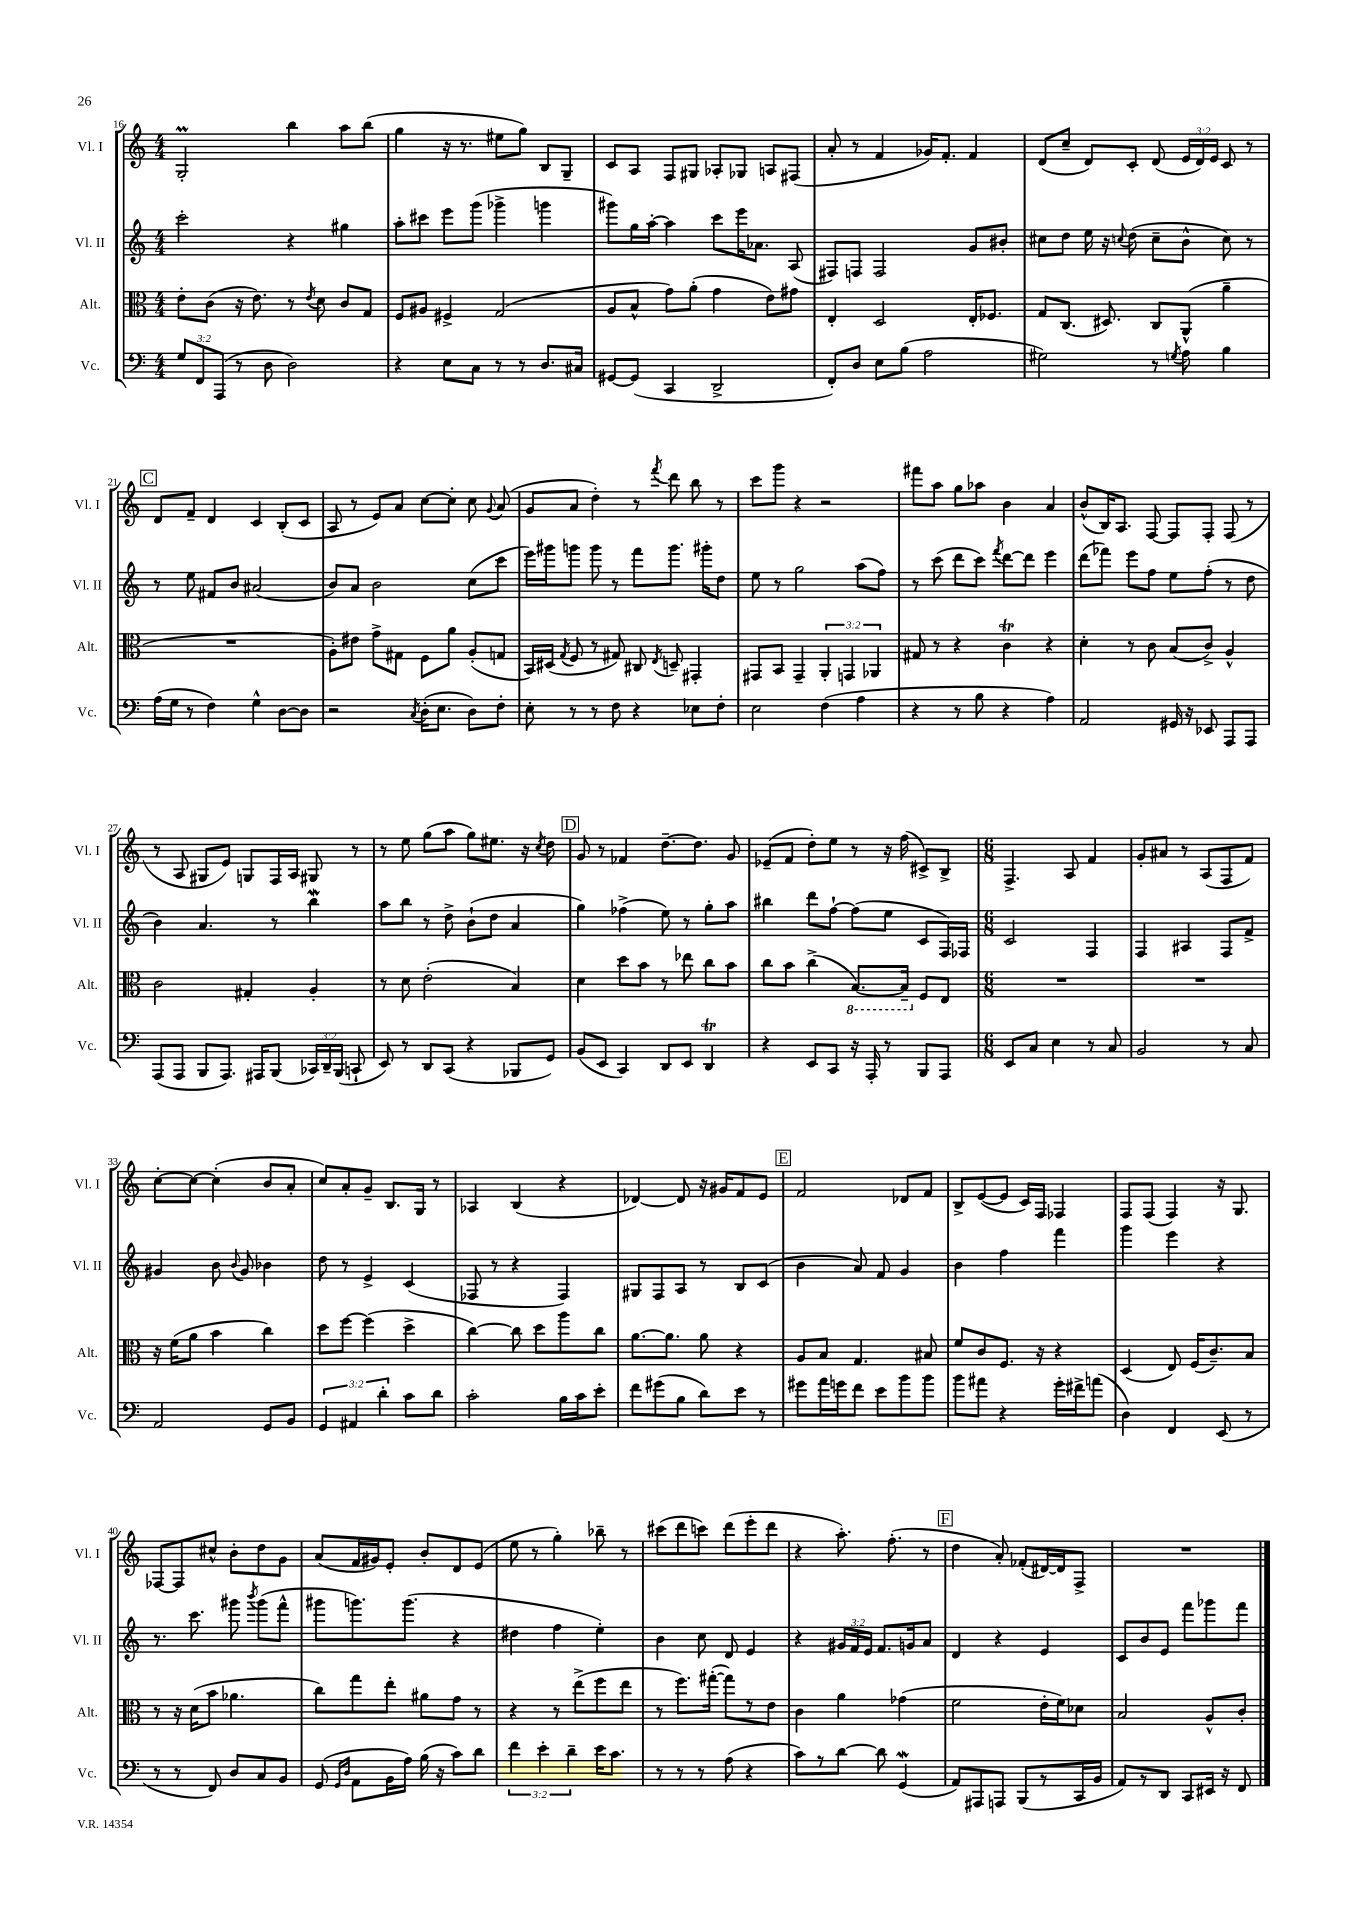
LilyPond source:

<<
\new StaffGroup <<
\new Staff = "s0" \with { instrumentName = "Vl. I" shortInstrumentName = "Vl. I" } {
    \clef treble \key c \major \numericTimeSignature \time 4/4 \override Staff.TupletNumber.text = #tuplet-number::calc-fraction-text
    \autoBeamOff g2-.\prall b''4 a''8[ b''8]( |
    g''4 r16 r8. eis''8[ g''8]) b8[ g8]-- |
    c'8[ a8] f8[ gis8] aes8[-. ges8] a8[ fis8]( |
    a'8-. r8 f'4 ges'16[) f'8.]-. f'4 |
    d'8[( c''8]-- d'8[) c'8]-. d'8( \tuplet 3/2 { e'16[ d'16) e'16] } c'8 r8 |
    \mark \markup { \box "C" } d'8[ f'8]-- d'4 c'4 b8[-.( c'8] |
    a8 r8 e'8[) a'8] c''8[~ c''8]-. c''8 \appoggiatura { g'8 } a'8( |
    g'8[ a'8] d''4-.) r8 \acciaccatura { f'''8 } d'''8 b''8 r8 |
    c'''8[ g'''8] r4 r2 |
    fis'''8[ a''8] g''8[ aes''8] b'4 a'4 |
    b'8[-^( b16) a8.] f8~ f8[ f8]-. f8( r8 |
    r8 a8 gis8[ e'8]) g8[ f16 a16] gis8 r8 |
    r8 e''8 g''8[( a''8] g''8[) eis''8.] r16 \acciaccatura { c''8 } d''8 |
    \mark \markup { \box "D" } g'8 r8 fes'4 d''8.[~-- d''8.] g'8 |
    ees'8[--( f'8] d''8[-.) e''8] r8 r16 f''16( cis'8[->) b8]-> |
    \numericTimeSignature \time 6/8 f4.-> a8 f'4 |
    g'8[-. ais'8] r8 a8[( f8 f'8]) |
    c''8[~-. c''8]~ c''4-.( b'8[ a'8]-. |
    c''8[) a'8-. g'8]-- b8.[ g16] r8 |
    aes4 b4( r4 |
    des'4~) des'8 r16 gis'16[ f'8 e'8] |
    \mark \markup { \box "E" } f'2 des'8[ f'8] |
    b8[-> e'8~( e'8] c'16[) f16] fes4 |
    f8[ f8]( f4) r16 g8. |
    fes8[~ fes8 cis''8]-^ b'8[-. d''8 g'8] |
    a'8[( f'16 gis'16) e'8]-. b'8[-. d'8 e'8]( |
    e''8 r8 g''4-.) bes''8-- r8 |
    cis'''8[( d'''8 c'''8]) d'''8[( e'''8-. d'''8] |
    r4 a''8.-.) f''8.-.( r8 |
    \mark \markup { \box "F" } d''4 a'8-.) fes'8[-.( dis'16~) dis'16 f8]-> |
    R2. \bar "|." |
}
\new Staff = "s1" \with { instrumentName = "Vl. II" shortInstrumentName = "Vl. II" } {
    \clef treble \key c \major \numericTimeSignature \time 4/4 \override Staff.TupletNumber.text = #tuplet-number::calc-fraction-text
    \autoBeamOff c'''2-. r4 gis''4 |
    a''8[-. cis'''8] e'''8[ g'''8]( ges'''4-> g'''4 |
    gis'''8[) g''16 a''16]~-. a''4 c'''8[ e'''16 aes'8.] a8( |
    fis8[) f8] f2 g'8[ bis'8]-. |
    cis''8[ d''8] e''16 r16 \appoggiatura { c''8 } d''8( c''8[-- b'8]-^ c''8) r8 |
    \mark \markup { \box "C" } r8 e''8 fis'8[ b'8] ais'2( |
    b'8[) a'8] b'2 c''8[( c'''8] |
    e'''16[) gis'''16 g'''8] g'''8 r8 f'''8[ g'''8.] gis'''16[-. d''8] |
    e''8 r8 g''2 a''8[( f''8]) |
    r8 c'''8( d'''8[ c'''8]) \acciaccatura { f'''8 } d'''8[~ d'''8] e'''4 |
    d'''8[( fes'''8]) e'''8[ f''8] e''8[ f''8]-.( r8 d''8 |
    b'4) a'4. r8 b''4\mordent |
    a''8[ b''8] r8 d''8-> b'8[-!( d''8] a'4 |
    \mark \markup { \box "D" } g''4) fes''4->( e''8) r8 g''8[-. a''8] |
    bis''4 d'''8[ f''8]~-! f''8[( e''8] c'8[ f16) fes16] |
    \numericTimeSignature \time 6/8 c'2 f4 |
    f4 ais4 f8[ f'8]-> |
    gis'4 b'8 \appoggiatura { b'8 } gis'8 bes'4 |
    d''8 r8 e'4-> c'4( |
    fes8 r8 r4 fes4) |
    gis8[ f8 a8] r8 b8[ c'8]( |
    \mark \markup { \box "E" } b'4 a'8) f'8 g'4 |
    b'4 f''4 f'''4 |
    g'''4 e'''4 r4 |
    r8. c'''8. gis'''8 \acciaccatura { b'''8 } gis'''8[( f'''8]-^ |
    gis'''8[ g'''8.) g'''8.]( r4 |
    dis''4 f''4 e''4-.) |
    b'4 c''8 d'8 e'4 |
    r4 \tuplet 3/2 { gis'16[ f'16 e'16] } f'8.[ g'16 a'8] |
    \mark \markup { \box "F" } d'4 r4 e'4 |
    c'8[ b'8 e'8] f'''8[ ges'''8 f'''8] \bar "|." |
}
\new Staff = "s2" \with { instrumentName = "Alt." shortInstrumentName = "Alt." } {
    \clef alto \key c \major \numericTimeSignature \time 4/4 \override Staff.TupletNumber.text = #tuplet-number::calc-fraction-text
    \autoBeamOff e'8[-. c'8]( r16 e'8.) r8 \acciaccatura { e'8 } d'8 c'8[ g8] |
    f8[ ais8] fis4-> g2( |
    a8[ b8]-^ g'8[) a'8]-.( g'4 e'8[) gis'8] |
    e4-. d2 e16[-. fes8.] |
    g8[ c8.]( dis8.) c8[ a,8]-^( a'4-- |
    \mark \markup { \box "C" } R1 |
    a8[-.) eis'8] g'8[-> gis8] f8[ a'8] a8[-.( g8] |
    b,16[) dis16]( \acciaccatura { g8 } f8 r8 gis8) cis8 \acciaccatura { e8 } d8-- gis,4-. |
    gis,8[ b,8] gis,4-- \tuplet 3/2 { a,4-. g,4 aes,4 } |
    gis8 r8 r4 c'4\trill r4 |
    d'4-. r8 c'8 b8[( c'8]->) a4-^ |
    c'2 gis4-. a4-. |
    r8 d'8 e'2-.( b4) |
    \mark \markup { \box "D" } d'4 d''8[ b'8] r8 ees''8 c''8[ b'8] |
    c''8[ b'8] c''4->( \ottava #-1 b,8.[~) b,16]-- \ottava #0 f8[ e8] |
    \numericTimeSignature \time 6/8 R2. |
    R2. |
    r16 f'16[( a'8] b'4 c''4) |
    d''8[ f''8]~ f''4( d''4-> |
    c''4~) c''8 d''8[ a''8 c''8] |
    a'8.[~ a'8.] a'8 r4 |
    \mark \markup { \box "E" } a8[ b8] g4. bis8 |
    f'8[ c'8 f8.] r16 r4 |
    d4( e8) f16[( c'8.--) b8] |
    r8 r16 d'16[( b'8] aes'4. |
    c''8[) g''8 e''8]-. ais'8[ g'8] r8 |
    r4 r8 e''8[->( f''8 e''8] |
    r8 f''8.[) gis''16]~-.( gis''8[) r8 e'8] |
    c'4 a'4 ges'4( |
    \mark \markup { \box "F" } f'2 e'16[-. f'16) des'8] |
    b2 a8[-^ c'8]-. \bar "|." |
}
\new Staff = "s3" \with { instrumentName = "Vc." shortInstrumentName = "Vc." } {
    \clef bass \key c \major \numericTimeSignature \time 4/4 \override Staff.TupletNumber.text = #tuplet-number::calc-fraction-text
    \autoBeamOff \tuplet 3/2 { g8[ f,8 a,,8]( } r8 d8 d2) |
    r4 e8[ c8] r8 r8 d8.[ cis16] |
    gis,8[~ gis,8]( c,4 d,2-> |
    f,8[-.) d8] e8[ b8]( a2 |
    gis2) r8 \acciaccatura { g8 } a8 b4 |
    \mark \markup { \box "C" } a16[( g16] r8 f4) g4-^ d8[~ d8] |
    r2 \acciaccatura { c8 } d16[-.( e8.] d8[) f8]-. |
    e8-. r8 r8 f8 r4 ees8[ f8]-. |
    e2 f4( a4 |
    r4 r8 b8 r4 a4) |
    a,2 gis,16 r16 ees,8 a,,8[ a,,8] |
    a,,8[( a,,8] b,,8[ a,,8.]) ais,,16[ b,,8]( \tuplet 3/2 { ces,16[) d,16-- b,,16]( } c,8-! |
    e,8) r8 d,8[ c,8]( r4 bes,,8[ g,8]) |
    \mark \markup { \box "D" } b,8[( e,8] c,4) d,8[ e,8] d,4\trill |
    r4 e,8[ c,8] r16 a,,16-. r8 b,,8[ a,,8] |
    \numericTimeSignature \time 6/8 e,8[ c8] e4 r8 c8 |
    b,2 r8 c8 |
    a,2 g,8[ b,8] |
    \tuplet 3/2 { g,4 ais,4 d'4-. } c'8[ d'8] |
    c'2-. b16[ c'16 e'8]-. |
    f'8[ gis'8( b8] d'8[) e'8] r8 |
    \mark \markup { \box "E" } gis'8[ a'16 g'16 f'8] e'8[ b'8 b'8] |
    b'8[ ais'8] r4 g'16[-. fis'16-> a'8]( |
    d4) f,4 e,8( r8 |
    r8 r8 f,8) d8[ c8 b,8] |
    g,8( \grace { g,16[ d16] } a,8[ b,16 a16]) b16( r16 c'8[) d'8] |
    \tuplet 3/2 { f'4 e'4-. d'4-- } e'16[ c'8.] |
    r8 r8 r8 a8( r4 |
    c'8[) r8 d'8]~ d'8 g,4\mordent( |
    \mark \markup { \box "F" } a,8[) ais,,8 a,,8] b,,8[( r8 c,16 b,16] |
    a,8[) r8 d,8] c,8[ eis,16] r16 f,8 \bar "|." |
}
>>
>>
\layout { \context { \Score currentBarNumber = #16 } }
